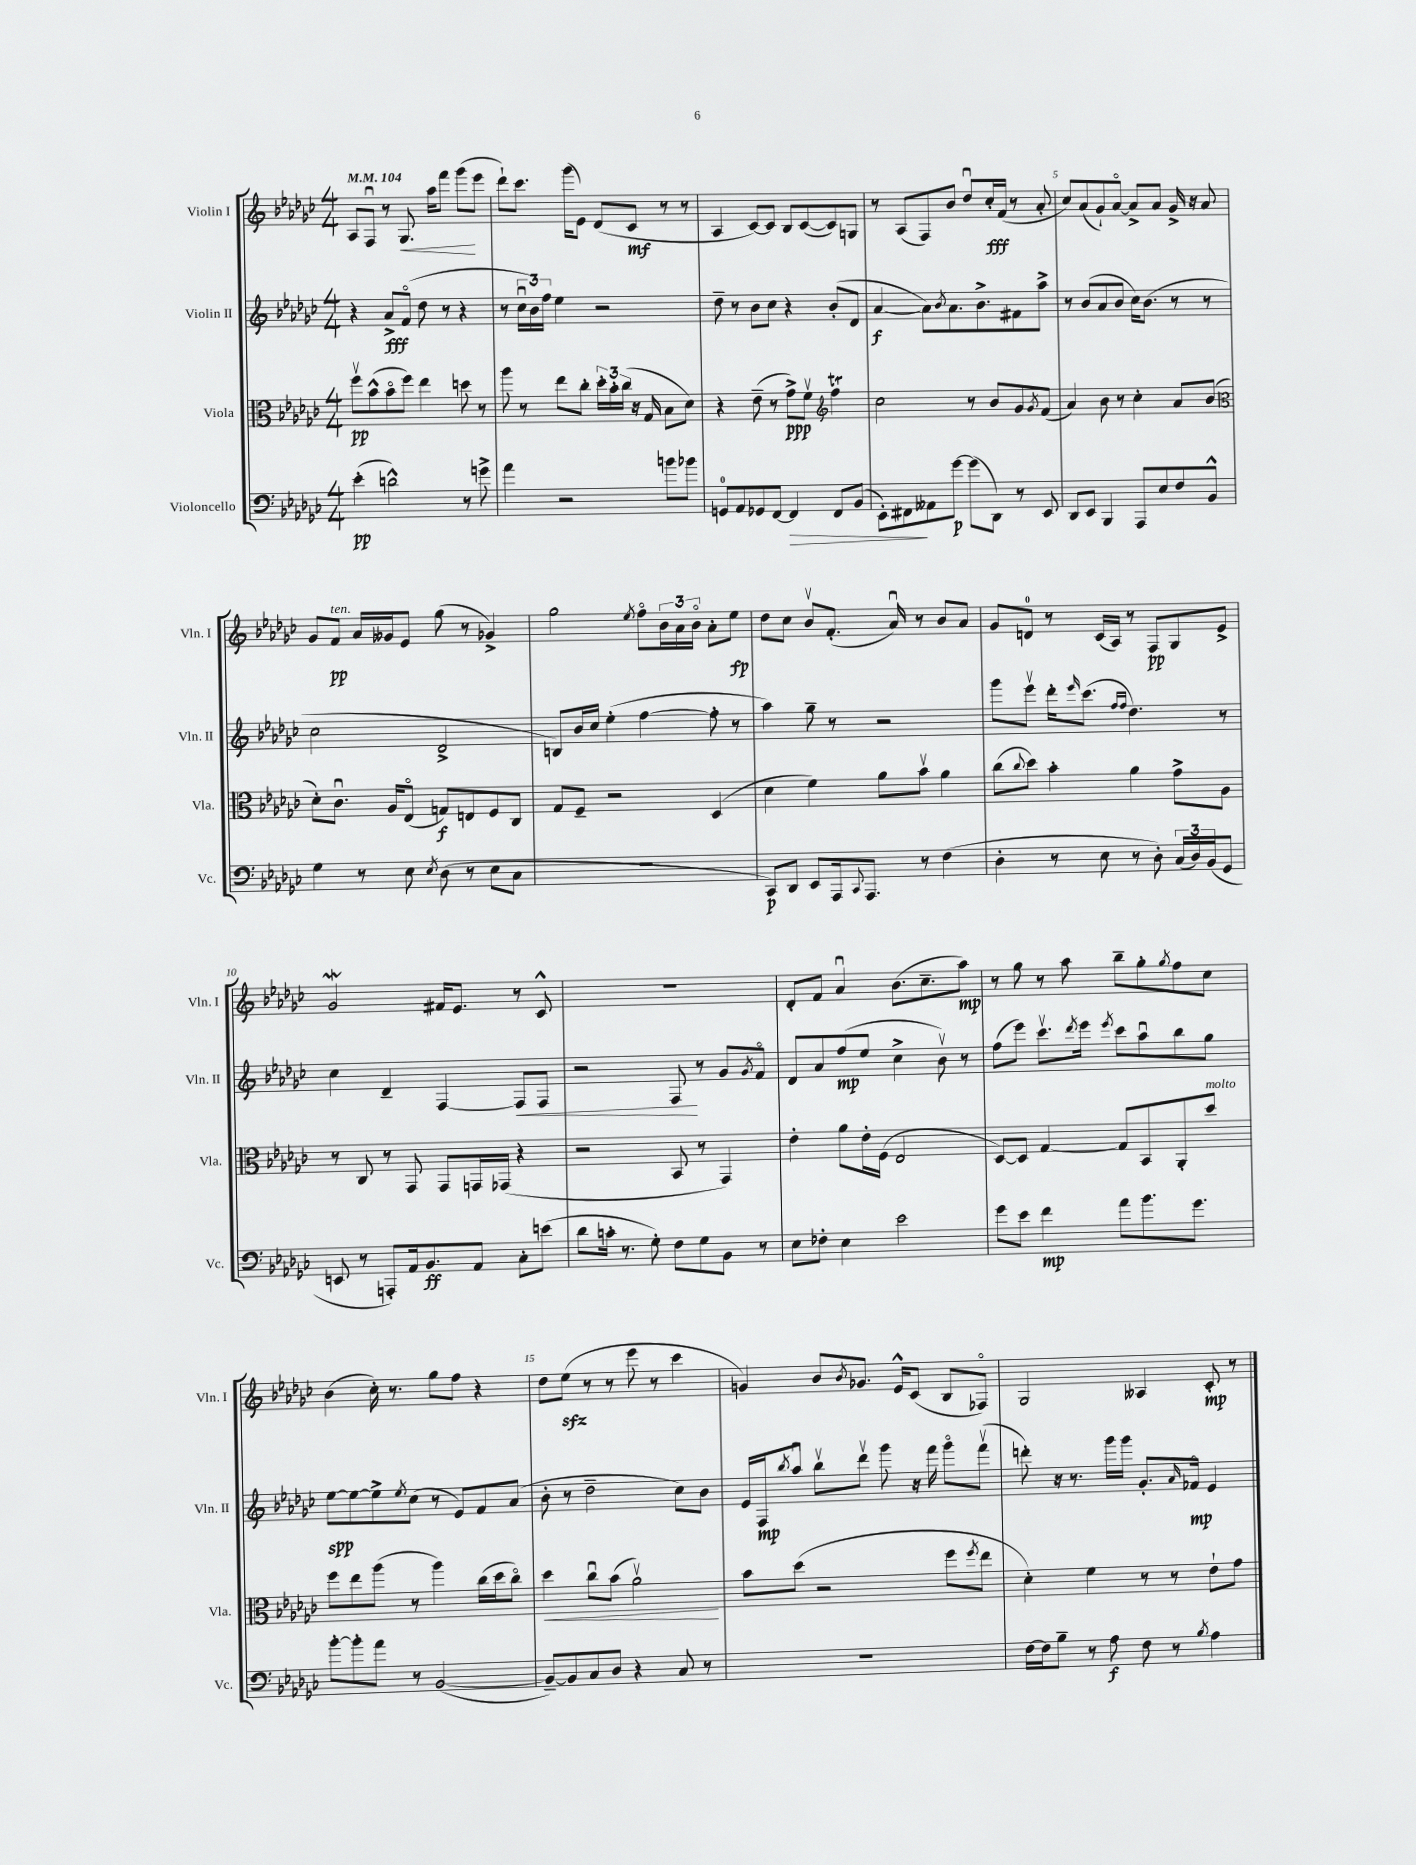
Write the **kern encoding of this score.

**kern	**kern	**kern	**kern
*staff4	*staff3	*staff2	*staff1
*clefF4	*clefC3	*clefG2	*clefG2
*k[b-e-a-d-g-c-]	*k[b-e-a-d-g-c-]	*k[b-e-a-d-g-c-]	*k[b-e-a-d-g-c-]
*M4/4	*M4/4	*M4/4	*M4/4
*MM104	*MM104	*MM104	*MM104
(4e-'	8ffv	4r	8A-
.	(8b-^^	.	8Fu
2d^^)	8b-o	8a-^	8r
.	8ff)	(8fo	8.G-
.	4ee-	8dd-	.
.	.	.	16aa-
.	.	8r	8fff
8r	8dd	4r	(8ggg-
8g^	8r	.	8eee-
=	=	=	=
4a-	8aa-	8r	8ddd-`)
.	8r	24cc-u	8.ccc-
.	.	24b-)	.
.	.	24ff	.
2r	8ee-	4ee-	.
.	.	.	(16ggg-
.	8cc-'	.	8e-)
.	24dd-'	2r	(8d-
.	24b-'	.	.
.	(24cc-	.	.
.	16r	.	8c-
.	16G-	.	.
8b	8B-	.	8r
8b-	8d-)	.	8r
=	=	=	=
8GG	4r	8dd-~	4A-
8AA-	.	8r	.
8GG-	(8e-~	8b-	[8c-)
[8FF	8r	8cc-	8c-]
4FF]	8g-^)	4r	8B-
.	8fv	.	([8c-
*	*clefG2	*	*
8FF	4ff	(8b-'	8c-])
(8BB-	.	8d-	8G
=	=	=	=
8EE-')	2cc-	[4a-	8r
8FF#	.	.	(8A-
8AA--	.	8a-])	8F)
.	.	8qb-	.
[8g-	.	8.a-	8b-
(8g-]	8r	.	8dd-u
.	.	8.b-^	.
8DD-)	8b-	.	16cc-'
.	.	.	(16f
8r	8g-	8f#	8r
.	8qg-	.	.
8EE-	(8f	8aa-^	8a-'
=	=	=	=
8DD-	4a-)	8r	8cc-)
8EE-	.	(8b-	(8a-
4BBB-	8b-	8a-	8g-`)
.	8r	8b-	[8a-o
8AAA-	4cc-'	16cc-)	8a-^]
.	.	(8.b-	.
8E-	.	.	8a-
8F	8a-	8r	16g-^
.	.	.	16r
8BB-^^	(8b-	8r	8a-
=	=	=	=
*	*clefC3	*	*
4G-	8d-')	2cc-	8g-
.	8.c-u	.	8f
8r	.	.	16a-
.	16A-	.	16g--
8E-	(8E-o	.	8e-
8qE-	.	.	.
(8D-	8G)	2d-^	(8gg-
8r	8E	.	8r
8E-	8F	.	4g-^)
8C-	8C-	.	.
=	=	=	=
1r	8G-	8B)	2gg-
.	8F~	16b-	.
.	.	16cc-	.
.	2r	(4ee-'	.
.	.	.	8qee-
.	.	[4ff	8ffo
.	.	.	24b-
.	.	.	24a-
.	.	.	24b-o
.	(4D-	8ff']	8a-'
.	.	8r	8ee-
=	=	=	=
8CC-)	4d-	4aa-)	8dd-
8DD-	.	.	8cc-
8EE-	4f)	8gg-~	8b-v
16AAA-	.	8r	(8.f'
8qqCC-	.	.	.
8.AAA-	.	.	.
.	8a-	2r	.
.	.	.	16a-u)
8r	8b-v	.	8r
(4F	4a-	.	8b-
.	.	.	8a-
=	=	=	=
4D-'	(8cc-	8ggg-	8g-
.	8qqcc-	.	.
.	8dd-)	8eee-v	8d
8r	4b-'	16ddd-'	8r
.	.	16qqeee-	.
.	.	(8.ccc-	.
8E-	.	.	(16c-
.	.	.	16A-)
.	.	16qqff	.
.	.	16qqff	.
8r	4a-	4.dd-)	8r
8D-')	.	.	8F
(24C-	8g-^	.	8G-
24D-)	.	.	.
(24BB-	.	.	.
8GG-	8A-	8r	8e-^
=	=	=	=
8EE	8r	4cc-	2g-
8r	8C-	.	.
8AAA')	8r	4d-~	.
16AA-	8GG-	.	.
8.BB-	.	.	.
.	8GG-	[4F	16f#
.	.	.	8.e-
8AA-	16GG	.	.
.	(16GG-	.	.
8C-'	4r	8F]	8r
(8e	.	8F	8c-^^
=	=	=	=
8d-	2r	2r	1r
16c'	.	.	.
8.r	.	.	.
8G-')	.	.	.
8F	8BB-	8F	.
8G-	8r	8r	.
8BB-	4GG-)	8g-	.
.	.	8qg-	.
8r	.	8fo	.
=	=	=	=
8E-	4e-'	8d-	8d-'
8F-'	.	8a-	8f
4E-	8a-	(8ff	4a-u
.	16e-'	8ee-	.
.	(16F	.	.
2e-	2E-	4cc-^	(8.b-
.	.	.	8.cc-~
.	.	8b-v)	.
.	.	8r	8aa-)
=	=	=	=
8g-	[8D-)	(8ff	8r
8e-	8D-]	8eee-)	8gg-
4f	[4G-	8.ccc-v	8r
.	.	.	8aa-
.	.	8qddd-	.
.	.	16eee-	.
.	.	8qeee-	.
8a-	8G-]	8ccc-	8bb-~
8.b-	8BB-	8aa-u	8gg-'
.	.	.	8qgg-
.	8AA-'	8bb-	8ff
8.g-	.	.	.
.	8dd-	8gg-	8cc-
=	=	=	=
[8b-'	8ff	[8ee-	(4b-
8b-']	8ee-	8ee-_	.
8a-	(8aa-	8ee-^]	16cc-')
.	.	.	8.r
.	.	8qee-	.
8r	8r	(8cc-	.
([2BB-	4aa-)	8r	8gg-
.	.	8e-)	8ff
.	(16cc-	8f	4r
.	16dd-	.	.
.	8cc-o)	(8a-	.
=	=	=	=
8BB-~_)	4dd-	8b-'	8dd-
8BB-]	.	8r	(8ee-
8C-	8cc-u	2dd-~	8r
8D-	(8b-	.	8r
4r	2a-v)	.	8eee-
.	.	.	8r
8C-	.	8cc-)	4ccc-
8r	.	8b-	.
=	=	=	=
1r	8b-	16e-	4g)
.	.	16F	.
.	.	8qbb-	.
.	(8dd-	8aa-u	.
.	2r	8bb-v	8b-
.	.	.	8qb-
.	.	8ddd-v	8.g-
.	.	8ggg-	.
.	.	.	16e-^^
.	.	16r	(8c-
.	.	16fff	.
.	8ff	8ggg-o	8B-
.	8qff	.	.
.	8ee-	(8fffv	8F-o)
=	=	=	=
[16F	4d-')	8ddd')	2G-
16F]	.	.	.
8B-~	.	16r	.
.	.	8.r	.
8r	4f	.	.
8A-	.	16ggg-	.
.	.	16ggg-	.
8F	8r	8.g-'	4A--
8r	8r	.	.
.	.	16qqa-	.
.	.	16f-o	.
8qB-	.	.	.
4A-	8e-`	4e-	8c-'
.	8g-	.	8r
==	==	==	==
*-	*-	*-	*-
